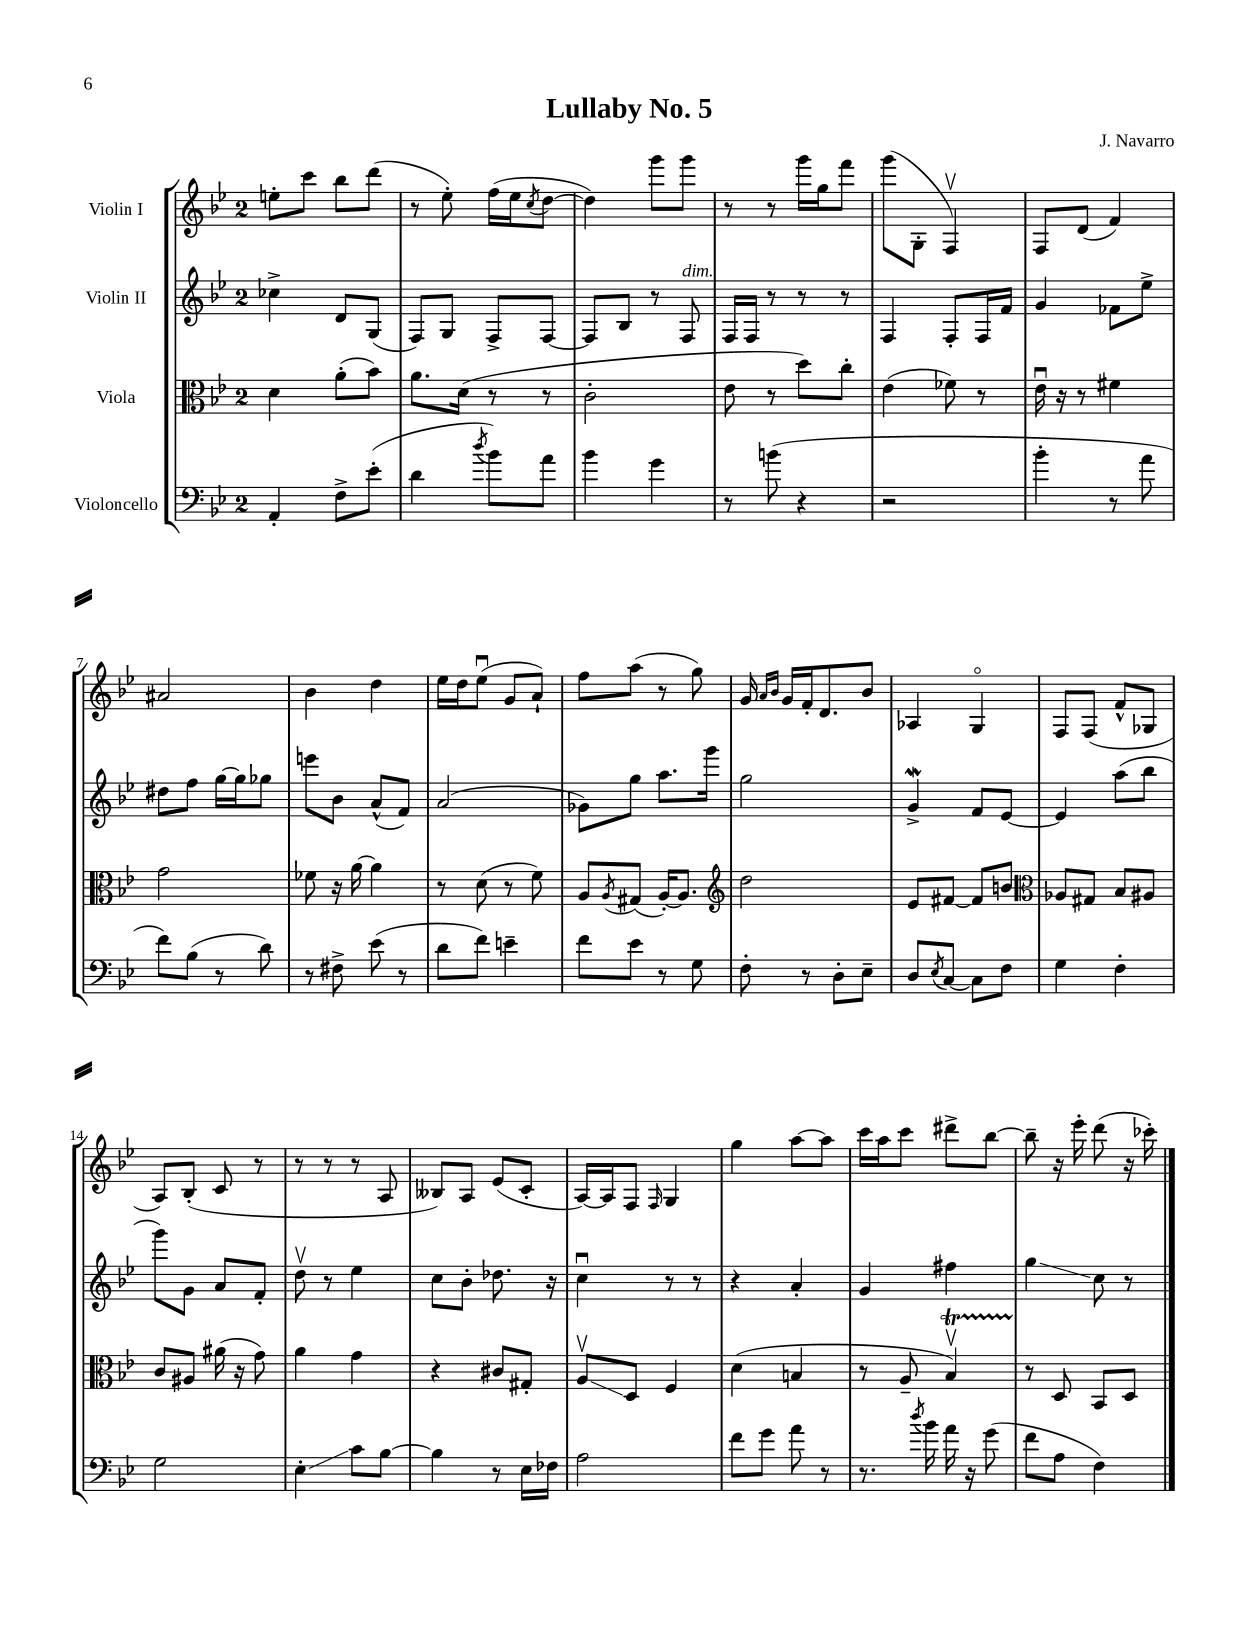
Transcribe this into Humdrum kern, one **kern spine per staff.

**kern	**kern	**kern	**kern
*staff4	*staff3	*staff2	*staff1
*clefF4	*clefC3	*clefG2	*clefG2
*k[b-e-]	*k[b-e-]	*k[b-e-]	*k[b-e-]
*M2/4	*M2/4	*M2/4	*M2/4
4AA'	4d	4cc-^	8ee'
.	.	.	8ccc
8F^	(8a'	8d	8bb-
(8e-'	8b-)	(8G	(8ddd
=	=	=	=
4d	8.a	8F)	8r
.	.	8G	8ee-')
.	(16d	.	.
8qdd	.	.	.
8b-)	8r	8F^	(16ff
.	.	.	16ee-
.	.	.	8qcc
8a	8r	[8F	[8dd
=	=	=	=
4b-	2c'	8F]	4dd])
.	.	8B-	.
4g	.	8r	8ggg
.	.	8F	8ggg
=	=	=	=
8r	8e-	16F	8r
.	.	16F	.
(8b	8r	8r	8r
4r	8dd)	8r	16ggg
.	.	.	16gg
.	8cc'	8r	8fff
=	=	=	=
2r	(4e-	4F	(8ggg
.	.	.	8G'
.	8f-)	8F'	4Fv)
.	8r	16F	.
.	.	16f	.
=	=	=	=
4b-'	16e-u	4g	8F
.	16r	.	.
.	8r	.	(8d
8r	4f#	8f-	4f)
8a	.	8ee-^	.
=	=	=	=
8f)	2g	8dd#	2a#
(8B-	.	8ff	.
8r	.	[16gg	.
.	.	16gg]	.
8d)	.	8gg-	.
=	=	=	=
8r	8f-	8eee	4b-
8F#^	16r	8b-	.
.	[16a	.	.
(8e-	4a]	(8a^^	4dd
8r	.	8f)	.
=	=	=	=
8d	8r	(2a	16ee-
.	.	.	16dd
8f)	(8d	.	(8ee-u
4e~	8r	.	8g
.	8f)	.	8a`)
=	=	=	=
8f	8A	8g-)	8ff
.	8qA	.	.
8e-	(8G#	8gg	(8aa
8r	[16A')	8.aa	8r
.	8.A]	.	.
8G	.	.	8gg)
.	.	16ggg	.
=	=	=	=
*	*clefG2	*	*
8F'	2dd	2gg	16g
.	.	.	16qqa
.	.	.	16qqb-
.	.	.	16g
8r	.	.	16f'
.	.	.	8.d
8D'	.	.	.
8E-~	.	.	8b-
=	=	=	=
8D	8e-	4g^	4A-
8qE-	.	.	.
[8C	[8f#	.	.
8C]	8f#]	8f	4Go
8F	8b	[8e-	.
=	=	=	=
*	*clefC3	*	*
4G	8A-	4e-]	8F
.	8G#	.	(8F
4F'	8B-	(8aa	8f^^
.	8A#	8bb-	8G-
=	=	=	=
2G	8c	8ggg)	8A)
.	8A#	8g	(8B-'
.	(16a#	8a	8c
.	16r	.	.
.	8g)	8f'	8r
=	=	=	=
4E-'	4a	8ddv	8r
.	.	8r	8r
8c	4g	4ee-	8r
[8B-	.	.	8A
=	=	=	=
4B-]	4r	8cc	8B--)
.	.	8b-'	8A
8r	8c#	8.dd-	(8e-
16E-	8G#'	.	8c'
16F-	.	16r	.
=	=	=	=
2A	8Av	4ccu	[16A)
.	.	.	16A]
.	8D	.	8F
.	.	.	16qqF
.	4F	8r	4G
.	.	8r	.
=	=	=	=
8f	(4d	4r	4gg
8g	.	.	.
8a	4B	4a'	[8aa
8r	.	.	8aa]
=	=	=	=
8.r	8r	4g	16ccc
.	.	.	16aa
.	8A~	.	8ccc
8qdd	.	.	.
16b-	.	.	.
16a	4B-v)	4ff#	8ddd#^
16r	.	.	.
(8g	.	.	[8bb-
=	=	=	=
8f	8r	4gg	8bb-~]
8A	8D	.	16r
.	.	.	16eee-'
4F)	8BB-	8cc	(8ddd
.	8D	8r	16r
.	.	.	16ccc-')
==	==	==	==
*-	*-	*-	*-
